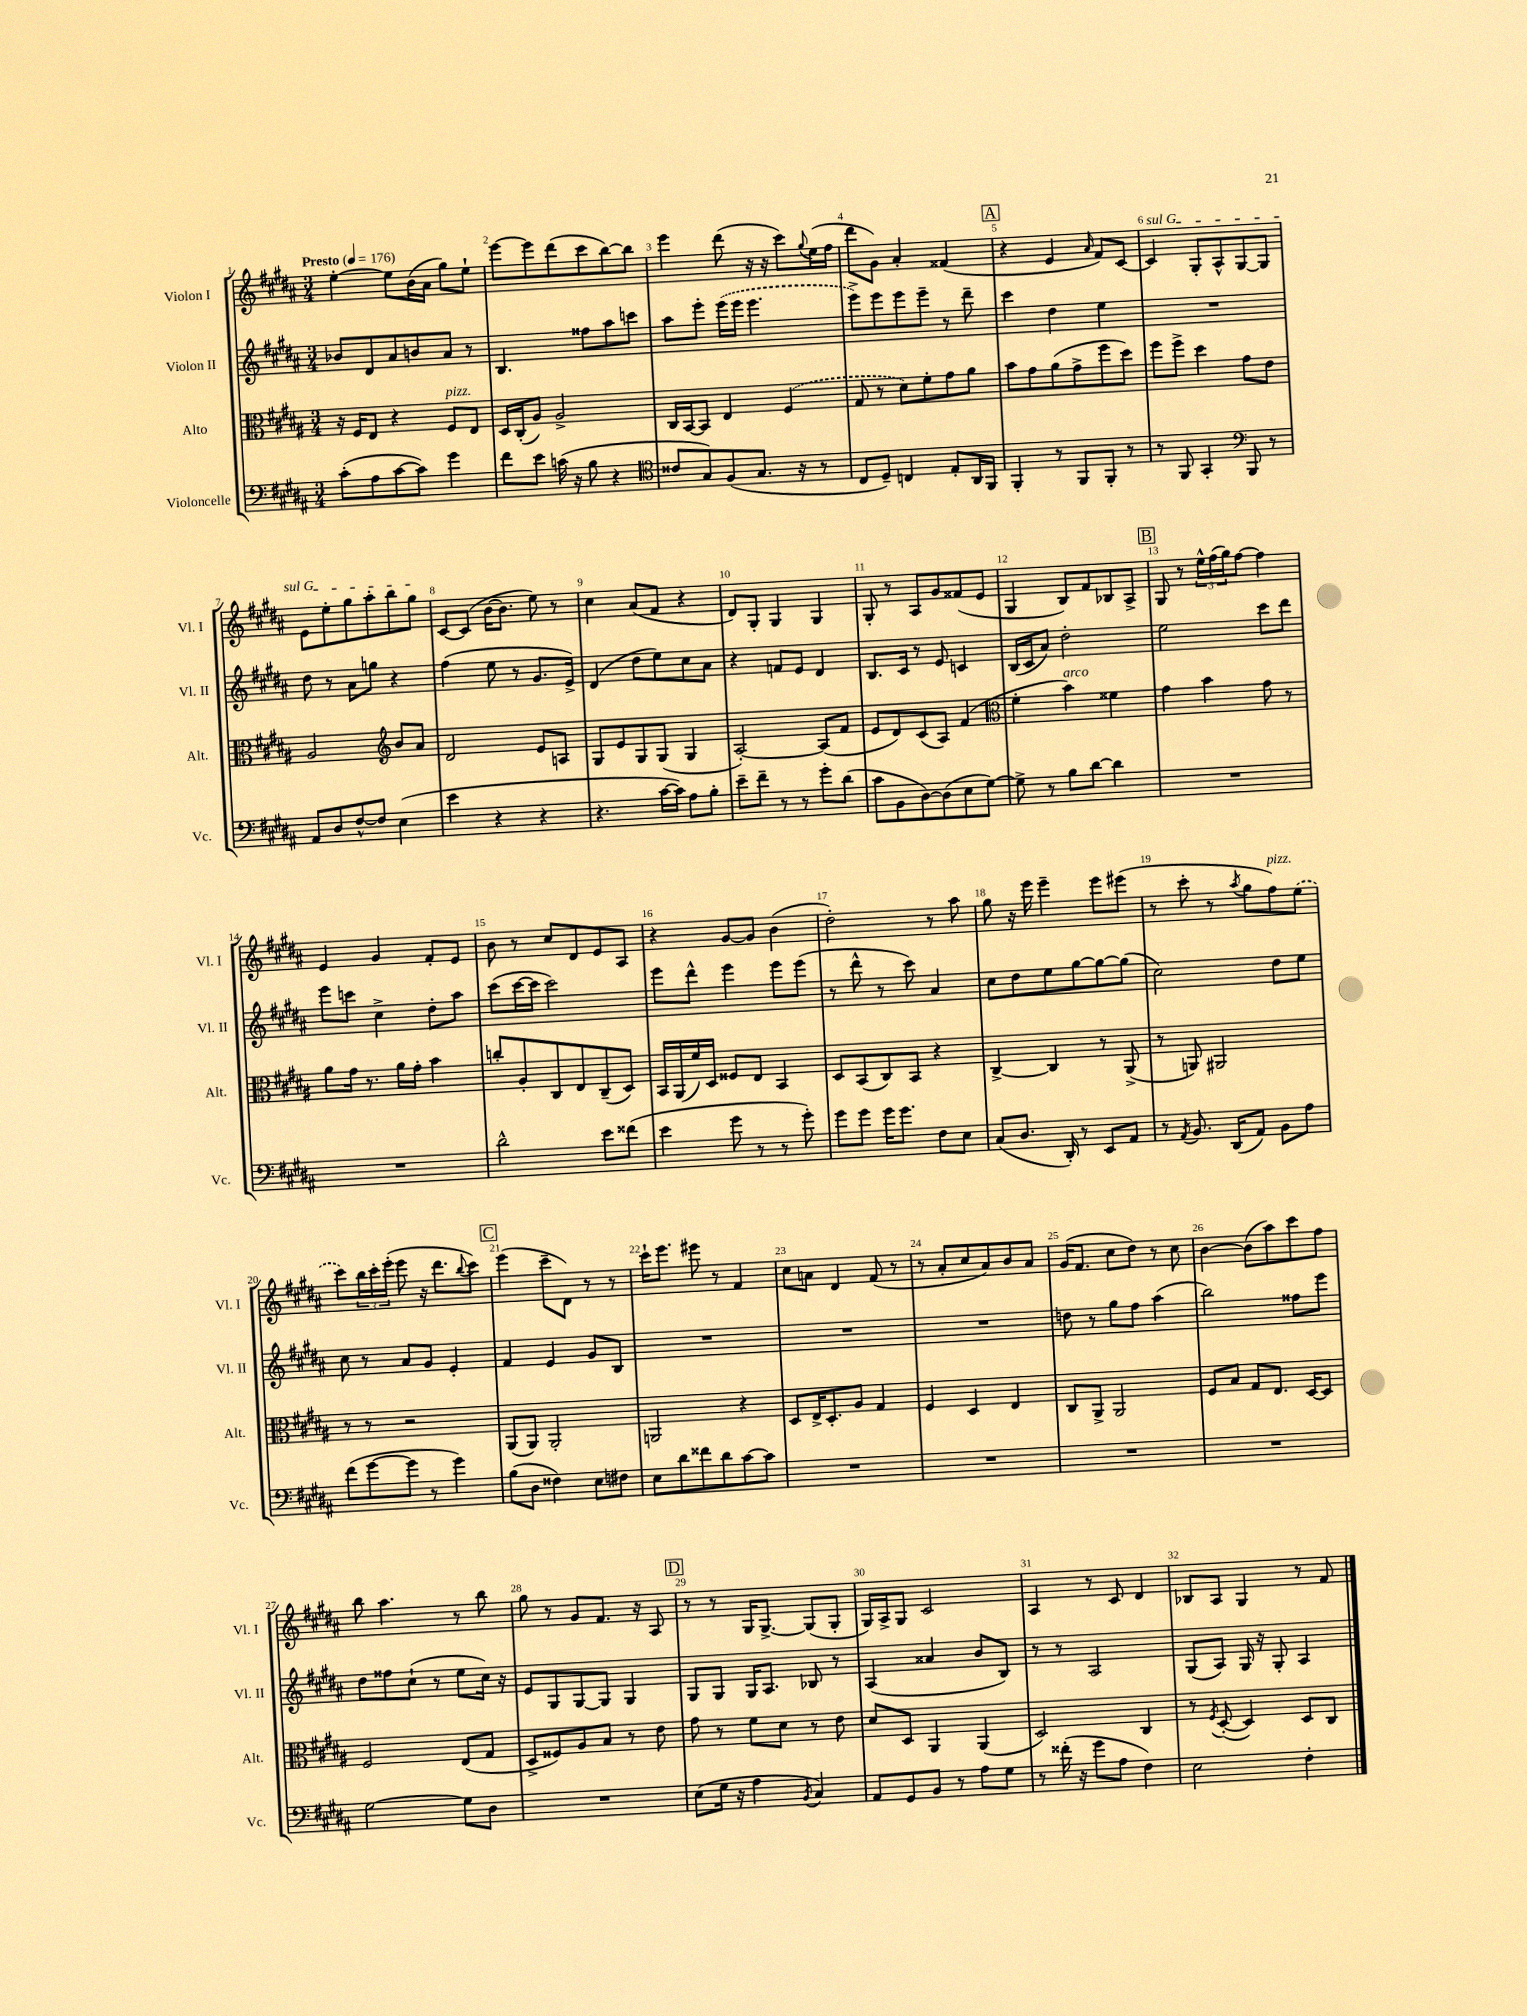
<<
\new StaffGroup <<
\new Staff = "s0" \with { instrumentName = "Violon I" shortInstrumentName = "Vl. I" } {
    \clef treble \key b \major \numericTimeSignature \time 3/4 \tempo "Presto" 4 = 176
    e''4~-. e''8 b'16( ais'16 gis''8) e''8-! |
    e'''8~ e'''8 dis'''8( cis'''8 b''8~) b''8 |
    e'''4 dis'''8( r16 r16 cis'''8) \appoggiatura { gis''8 } e''16( fis''16 |
    dis'''8 gis'8) ais'4-. fisis'4( |
    \mark \markup { \box "A" } r4 e'4 \grace { ais'16 } fis'8) cis'8~ |
    \once \override TextSpanner.bound-details.left.text = \markup { \italic "sul G" } cis'4\startTextSpan gis8-. ais8-^ gis8~ gis8 |
    e'8 e''8-. gis''8 ais''8-. b''8 gis''8\stopTextSpan |
    cis'8~ cis'8( b'16~ b'8. e''8) r8 |
    cis''4 ais'8( fis'8 r4 |
    dis'8) gis8-. gis4 gis4 |
    gis8-. r8 ais8 gis'8 fisis'8( e'8 |
    gis4 b8) fis'8 bes8 ais8-> |
    \mark \markup { \box "B" } gis8 r8 \tuplet 3/2 { e''16-^ fis''16( gis''16) } fis''8~ fis''4 |
    e'4 gis'4 fis'8-. e'8 |
    b'8 r8 cis''8 dis'8 e'8 ais8 |
    r4 gis'8~ gis'8 b'4( |
    dis''2-.) r8 ais''8 |
    gis''8 r16 e'''16 e'''4-- e'''8 eis'''8( |
    r8 cis'''8-. r8 \acciaccatura { ais''8 } gis''8 fis''8^\markup { \italic "pizz." }) \once \slurDashed e''8( |
    cis'''8) \tuplet 3/2 { b''16 cis'''16-. e'''16-.( } e'''8 r16 dis'''8. \appoggiatura { b''8 } cis'''8) |
    \mark \markup { \box "C" } e'''4( cis'''8-- dis'8) r8 r8 |
    cis'''16-! e'''8. eis'''8 r8 fis'4 |
    cis''8 a'8 dis'4 fis'8( r8 |
    r8 ais'8-. cis''8 ais'8) b'8 ais'8 |
    gis'16( fis'8. cis''8 dis''8) r8 cis''8 |
    b'4~ b'8( ais''8) cis'''8 fis''8 |
    b''8 ais''4. r8 b''8 |
    gis''8 r8 gis'8 fis'8. r16 ais8 |
    \mark \markup { \box "D" } r8 r8 gis16 gis8.~-> gis8( gis8-. |
    gis16) ais16-> gis8 cis'2 |
    ais4 r8 cis'8 dis'4 |
    bes8 ais8 gis4 r8 fis'8 \bar "|." |
}
\new Staff = "s1" \with { instrumentName = "Violon II" shortInstrumentName = "Vl. II" } {
    \clef treble \key b \major \numericTimeSignature \time 3/4
    bes'8 dis'8 ais'8 b'8 ais'8 r8 |
    b4. fisis''8 ais''8 c'''8 |
    ais''8 e'''8-. \once \slurDashed e'''16( e'''16 e'''4. |
    e'''8->) e'''8 e'''8 e'''8-- r8 dis'''8-- |
    \mark \markup { \box "A" } cis'''4 dis''4 e''4 |
    R2. |
    dis''8 r8 ais'8 g''8 r4 |
    fis''4( e''8 r8 gis'8. e'16->) |
    dis'4( dis''8 e''8) cis''8 ais'8 |
    r4 f'8 e'8 dis'4 |
    b8. cis'16 r8 e'8 c'4 |
    b16( cis'16 ais'8) dis''2-. |
    \mark \markup { \box "B" } e''2 cis'''8 dis'''8 |
    e'''8 c'''8 cis''4-> dis''8-. ais''8 |
    cis'''8( cis'''16~ cis'''16 cis'''2) |
    e'''8 dis'''8-^ e'''4 e'''8 e'''8( |
    r8 dis'''8-^ r8 cis'''8) ais'4 |
    cis''8 dis''8 e''8 gis''8~ gis''8~ gis''8( |
    cis''2) dis''8 e''8 |
    cis''8 r8 ais'8 gis'8 e'4-. |
    \mark \markup { \box "C" } fis'4 e'4 gis'8 b8 |
    R2. |
    R2. |
    R2. |
    d''8 r8 gis''8 fis''8 ais''4( |
    b''2) fisis''8 e'''8 |
    dis''8 fisis''8 cis''8-!( r8 e''8 cis''16) r16 |
    e'8 gis8 gis8~ gis8 gis4 |
    \mark \markup { \box "D" } gis8 gis8 gis16 ais8. bes8 r8 |
    ais4( aisis'4 b'8 b8) |
    r8 r8 ais2 |
    gis8( ais8) gis16 r16 gis8-. ais4 \bar "|." |
}
\new Staff = "s2" \with { instrumentName = "Alto" shortInstrumentName = "Alt." } {
    \clef alto \key b \major \numericTimeSignature \time 3/4
    r16 fis16 e8 r4 fis8^\markup { \italic "pizz." } e8 |
    dis16 cis16-.( ais8) ais2-> |
    cis16 b,16~ b,8 e4 \once \slurDashed fis4( |
    gis8 r8 dis'8) fis'8-. gis'8 ais'8 |
    \mark \markup { \box "A" } b'8 gis'8 ais'8( gis'8-> fis''8 dis''8) |
    fis''8 fis''8-> dis''4 gis'8 e'8 |
    ais2 \clef treble b'8 ais'8 |
    dis'2 e'8 a8 |
    gis8 e'8 gis8 gis8( gis4 |
    ais2~-.) ais8( fis'8 |
    e'8 dis'8) cis'8( ais8) fis'4( |
    \clef alto fis'4-. b'4^\markup { \italic "arco" }) fisis'4 |
    \mark \markup { \box "B" } gis'4 b'4 gis'8 r8 |
    ais'8 gis'16 r8. ais'16 gis'16-. b'4 |
    c''8-. ais8-. cis8 e8 cis8--( dis8) |
    b,16 ais,16( fis'16) dis16 fisis8 e8 b,4 |
    dis8 b,8( cis8) b,8 r4 |
    cis4~-> cis4 r8 ais,8->( |
    r8 a,8) ais,2 |
    r8 r8 r2 |
    \mark \markup { \box "C" } ais,8( ais,8) ais,2-. |
    a,2 r4 |
    dis8 e16-> dis8.-. ais8 gis4 |
    fis4 dis4 e4 |
    cis8 ais,8-> ais,2 |
    fis8 b8 gis8 e8. dis16~ dis8 |
    fis2 e8( gis8 |
    dis8-> fisis8) ais8 b8 r8 e'8 |
    \mark \markup { \box "D" } gis'8 r8 fis'8 dis'8 r8 e'8 |
    dis'8 dis8 ais,4 ais,4( |
    dis2) cis4 |
    r8 \acciaccatura { fis8 } dis8~-.( dis4) dis8 cis8 \bar "|." |
}
\new Staff = "s3" \with { instrumentName = "Violoncelle" shortInstrumentName = "Vc." } {
    \clef bass \key b \major \numericTimeSignature \time 3/4
    cis'8-.( ais8 cis'8~ cis'8) gis'4 |
    fis'8 e'8 c'16( r16 b8 r4 |
    \clef tenor cisis'8 gis8) fis8( gis8. r16 r8 |
    cis8 dis8--) c4 e8-. ais,16 fis,16 |
    \mark \markup { \box "A" } fis,4-. r8 fis,8 fis,8-. r8 |
    r8 fis,8 gis,4-. \clef bass b,,8 r8 |
    ais,8 dis8 fis8~-^ fis8 e4( |
    e'4 r4 r4 |
    r4. cis'16~ cis'16) ais8 b8-. |
    e'8-- fis'8-- r8 r8 gis'8-. dis'8( |
    cis'8 b,8 dis8~) dis8( e8 gis8~) |
    gis8-> r8 b8 dis'8~ dis'4 |
    \mark \markup { \box "B" } R2. |
    R2. |
    dis'2-^ e'8 fisis'8( |
    e'4 gis'8 r8 r8 gis'8-.) |
    gis'8 gis'8 gis'16 gis'8. fis8 e8 |
    cis8( dis8. dis,16-.) r8 e,8 ais,8 |
    r8 \acciaccatura { ais,8 } b,8. dis,16( ais,8) b,8 ais8 |
    fis'8( gis'8~ gis'8 r8 gis'4) |
    \mark \markup { \box "C" } b8( dis8 fisis4) e8 fis8 |
    e8 dis'8 fisis'8 dis'8 cis'8~ cis'8 |
    R2. |
    R2. |
    R2. |
    R2. |
    gis2~ gis8 dis8 |
    R2. |
    \mark \markup { \box "D" } e8( gis16 r16 ais4 \acciaccatura { b,8 } cis4) |
    ais,8 gis,8 b,8 r8 ais8 gis8 |
    r8 fisis'16-.( r16 gis'8 ais8 fis4) |
    e2 fis4-. \bar "|." |
}
>>
>>
\layout { \context { \Score \override BarNumber.break-visibility = ##(#f #t #t) barNumberVisibility = #all-bar-numbers-visible } }
